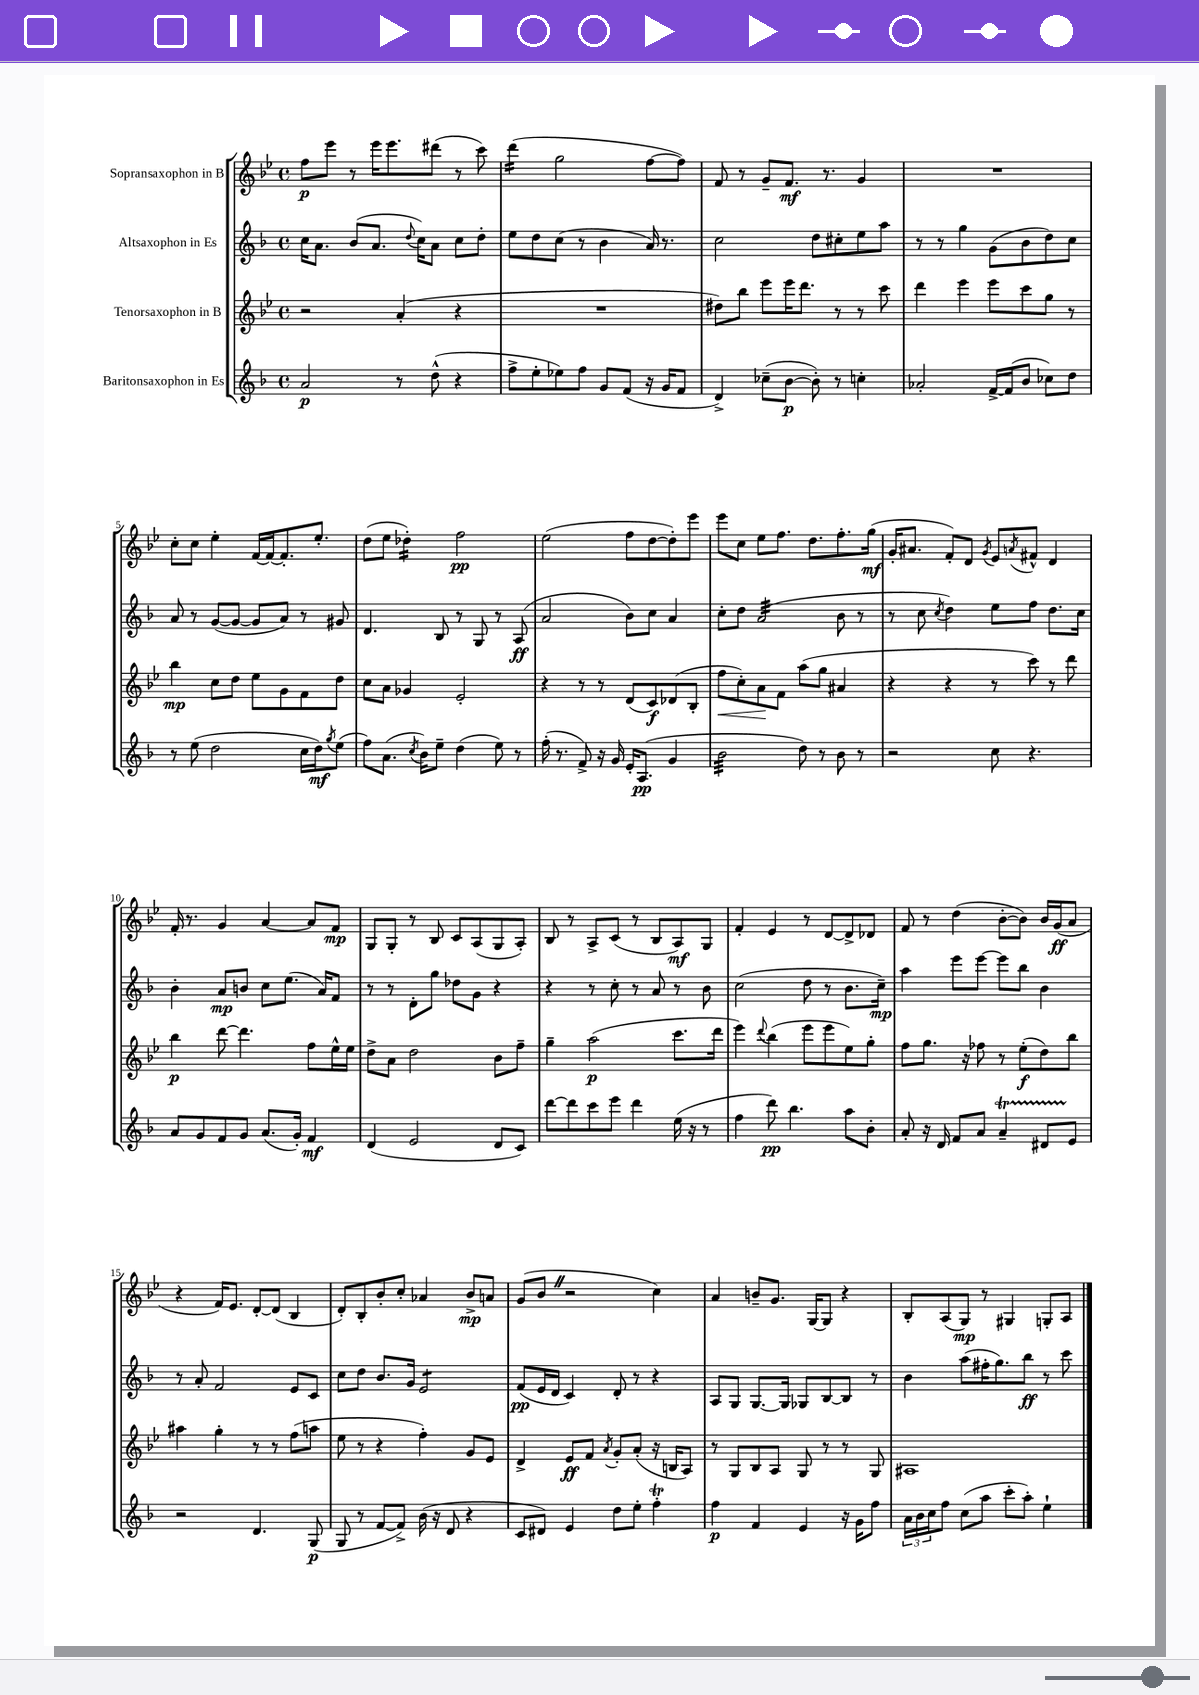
<<
\new StaffGroup <<
\new Staff = "s0" \with { instrumentName = "Sopransaxophon in B" } {
    \clef treble \key bes \major \defaultTimeSignature \time 4/4
    f''8\p ees'''8 r8 ees'''16 ees'''8. dis'''8( r8 c'''8) |
    d'''4:16( g''2 f''8~ f''8) |
    f'8 r8 g'8-- f'8.\mf r8. g'4 |
    R1 |
    c''8-. c''8 ees''4-. f'16~ f'16~ f'8.-. ees''8.-. |
    d''8( ees''8 des''4:16-.) f''2\pp |
    ees''2( f''8 d''8~ d''8-.) ees'''8 |
    ees'''8 c''8 ees''8 f''8. d''8. f''8.-. g''16\mf( |
    g'16-. ais'8. f'8-.) d'8 \acciaccatura { g'8 } ees'8 \acciaccatura { a'8 } fis'8-^ d'4 |
    f'16-. r8. g'4 a'4~ a'8 f'8\mp |
    g8 g8-. r8 bes8 c'8 a8( g8 a8-.) |
    bes8 r8 a8-> c'8( r8 bes8 a8\mf) g8 |
    f'4-. ees'4 r8 d'8~ d'8-> des'8 |
    f'8 r8 d''4( bes'8~-. bes'8) bes'16 g'16\ff( a'8 |
    r4 f'16) ees'8. d'8~-. d'8( bes4 |
    d'8-.) bes8-. bes'8-. c''8-. aes'4 bes'8->\mp a'8 |
    g'8( bes'8 \once \override BreathingSign.text = \markup { \musicglyph "scripts.caesura.straight" } \breathe r2 c''4) |
    a'4 b'8-- g'8. g16~ g8 r4 |
    bes8-. a8( g8\mp) r8 gis4 g8-. a8 \bar "|." |
}
\new Staff = "s1" \with { instrumentName = "Altsaxophon in Es" } {
    \clef treble \key f \major \defaultTimeSignature \time 4/4
    c''16 a'8. bes'8( a'8. \appoggiatura { d''8 } c''16) a'8 c''8 d''8-. |
    e''8 d''8 c''8( r8 bes'4 a'16) r8. |
    c''2 d''8 cis''8-. e''8 a''8 |
    r8 r8 g''4 g'8( bes'8 d''8) c''8 |
    a'8 r8 g'8~( g'8~ g'8 a'8) r8 gis'8 |
    d'4. bes8 r8 g8 r8 a8\ff( |
    a'2 bes'8) c''8 a'4 |
    c''8-. d''8 a'2:32( bes'8 r8 |
    r8 c''8 \acciaccatura { c''8 } d''4) e''8 f''8 d''8. c''16 |
    bes'4-. a'8\mp b'8 c''8 e''8.( a'16) f'8 |
    r8 r8 d'8-. g''8 des''8 g'8 r4 |
    r4 r8 c''8-. r8 a'8 r8 bes'8 |
    c''2( d''8 r8 bes'8. c''16--\mp) |
    a''4 e'''8 e'''8~ e'''8 bes''8 bes'4 |
    r8 a'8-. f'2 e'8 c'8 |
    c''8 d''8 bes'8. g'16 e'2:8 |
    f'8\pp( e'16 d'16 c'4) d'8-. r8 r4 |
    a8 g8 g8.~ g16 ges8 bes8~ bes8 r8 |
    bes'4 a''8( fis''16-. g''8.) bes''8\ff r8 c'''8 \bar "|." |
}
\new Staff = "s2" \with { instrumentName = "Tenorsaxophon in B" } {
    \clef treble \key bes \major \defaultTimeSignature \time 4/4
    r2 a'4-.( r4 |
    R1 |
    dis''8) bes''8 ees'''8 ees'''16 d'''8. r8 r8 c'''8 |
    d'''4 ees'''4 ees'''8 c'''8 g''8 r8 |
    bes''4\mp c''8 d''8 ees''8 g'8 f'8 d''8 |
    c''8 a'8 ges'4 ees'2-. |
    r4 r8 r8 d'8( c'8\f) des'8( bes8-. |
    f''8\< c''8-.) a'8\! f'8 a''8( g''8 ais'4 |
    r4 r4 r8 c'''8) r8 d'''8 |
    bes''4\p d'''8~ d'''4. f''8 ees''16-^ ees''16 |
    d''8-> a'8 d''2 bes'8 f''8-- |
    g''4-- a''2\p( c'''8. d'''16 |
    ees'''4) \appoggiatura { d'''8 } bes''4( ees'''8 ees'''8 ees''8) g''8-. |
    f''8 g''8. r16 fes''8 r8 ees''8-.\f( d''8) bes''8 |
    ais''4 g''4-. r8 r8 f''8( a''8 |
    ees''8 r8 r4 f''4-.) g'8 ees'8 |
    d'4-> ees'8\ff f'8 \acciaccatura { a'8 } g'8-. a'8-.( r16 b16 a8) |
    r8 g8 bes8 a8 g8 r8 r8 g8 |
    ais1 \bar "|." |
}
\new Staff = "s3" \with { instrumentName = "Baritonsaxophon in Es" } {
    \clef treble \key f \major \defaultTimeSignature \time 4/4
    a'2\p r8 d''8-^( r4 |
    f''8-> e''8-. ees''8) f''8 g'8 f'8( r16 g'16 f'8 |
    d'4->) ces''8--( bes'8~\p bes'8-.) r8 c''4-. |
    aes'2-. f'16~-> f'16( bes'8 ces''8) d''8 |
    r8 e''8( d''2 c''16 d''16\mf) \acciaccatura { g''8 } e''8( |
    f''8) a'8.( \acciaccatura { c''8 } bes'16) e''8-- d''4( e''8) r8 |
    f''16-.( r8. f'8->) r16 g'16 e'16-. a8.\pp( g'4 |
    bes'2:32 d''8) r8 bes'8 r8 |
    r2 c''8 r4. |
    a'8 g'8 f'8 g'8 a'8.( g'16-.) f'4\mf |
    d'4( e'2 d'8 c'8) |
    d'''8~ d'''8 c'''8 e'''8 d'''4 e''16( r16 r8 |
    f''4 d'''8\pp) bes''4. a''8 bes'8-. |
    a'8-. r16 d'16 f'8 a'8 a'4--\startTrillSpan dis'8 e'8\stopTrillSpan |
    r2 d'4. g8\p( |
    g8 r8 f'8~ f'8->) bes'16( r16 d'8 r4 |
    c'8 dis'8) e'4 d''8 e''8-. f''4-.\trill |
    f''4\p f'4 e'4 r16 g'16 f''8 |
    \tuplet 3/2 { a'16 bes'16 c''16 } f''8 c''8( a''8 c'''8-. a''8-.) e''4-! \bar "|." |
}
>>
>>
